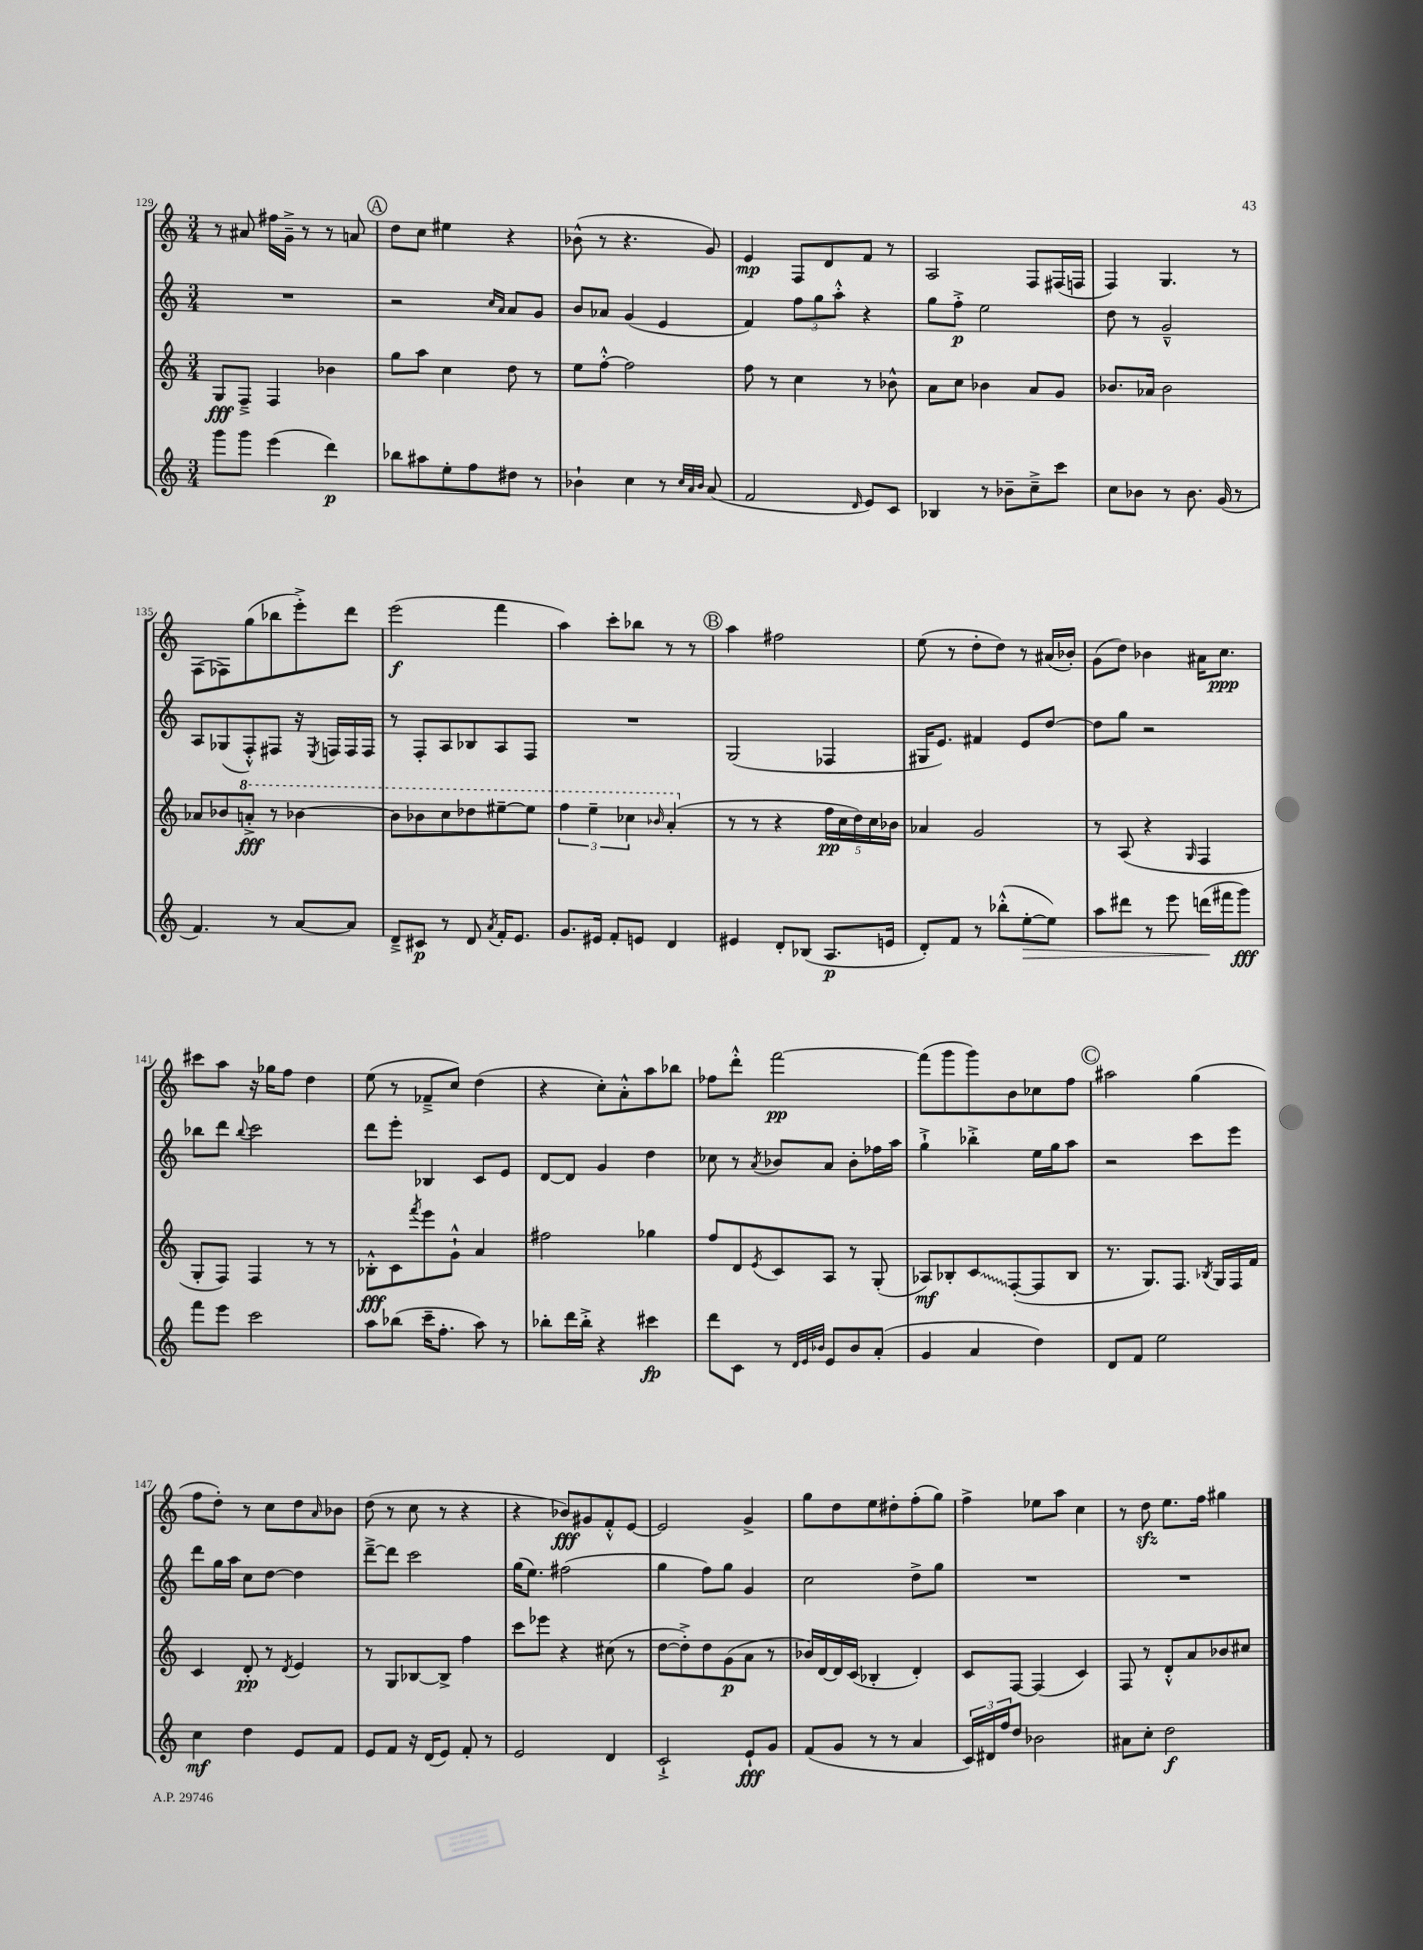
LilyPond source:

<<
\new StaffGroup <<
\new Staff = "s0" {
    \clef treble \key c \major \numericTimeSignature \time 3/4
    r8 ais'8 fis''16 g'16---> r8 r8 a'8 |
    \mark \markup { \circle "A" } d''8 c''8 eis''4 r4 |
    bes'8-^( r8 r4. g'8) |
    e'4\mp f8 d'8 f'8 r8 |
    a2 f8 fis16( f16 |
    f4) g4. r8 |
    f8( fes8) g''8( bes''8 e'''8-.->) d'''8 |
    e'''2\f( f'''4 |
    a''4) c'''8-. bes''8 r8 r8 |
    \mark \markup { \circle "B" } a''4 fis''2 |
    e''8( r8 d''8-. d''8) r8 ais'16( bes'16-.) |
    g'8( d''8) bes'4 ais'16 c''8.\ppp |
    cis'''8 a''8 r16 ges''16 f''8 d''4 |
    e''8( r8 fes'8---> c''8) d''4( |
    r4 c''8-.) a'8-.-^ a''8 bes''8 |
    fes''8 d'''8-.-^ f'''2~\pp |
    f'''8( g'''8 g'''8) b'8 ces''8 f''8 |
    \mark \markup { \circle "C" } ais''2 g''4( |
    f''8 d''8-.) r8 c''8 d''8 \grace { a'16 } bes'8 |
    d''8( r8 c''8 r8 r4 |
    r4 bes'8\fff) gis'8 f'8-.-^ e'8~ |
    e'2 g'4-> |
    g''8 d''8 e''8 dis''8-. f''8-.( g''8) |
    f''4-> ees''8 a''8 c''4 |
    r8 d''8\sfz e''8. f''16 gis''4 \bar "|." |
}
\new Staff = "s1" {
    \clef treble \key c \major \numericTimeSignature \time 3/4
    R2. |
    \mark \markup { \circle "A" } r2 \grace { c''16 a'16 } a'8 g'8 |
    b'8 aes'8 g'4( e'4 |
    f'4) \tuplet 3/2 { f''8 g''8 a''8-.-^ } r4 |
    g''8 f''8-.->\p e''2 |
    d''8 r8 g'2---^ |
    a8 ges8( f8-.-^) fis8 r16 \acciaccatura { e8 } f16 f16 f16 |
    r8 f8-. a8 bes8 a8 f8 |
    R2. |
    \mark \markup { \circle "B" } g2( fes4 |
    gis16 e'8.) fis'4 e'8 d''8~ |
    d''8 g''8 r2 |
    bes''8 d'''8 \appoggiatura { bes''8 } c'''2 |
    d'''8 e'''8-. bes4 c'8 e'8 |
    d'8~ d'8 g'4 d''4 |
    ces''8 r8 \acciaccatura { a'8 } bes'8 a'8 bes'8-. fes''16 a''16 |
    g''4-!-> bes''4-.-> e''16 g''16 a''8 |
    \mark \markup { \circle "C" } r2 c'''8 e'''8 |
    d'''8 g''16 a''16 c''8 d''8~ d''4 |
    d'''8~---> d'''8 c'''2 |
    g''16( e''8.) fis''2( |
    g''4 f''8) g''8 g'4 |
    c''2 d''8-> g''8 |
    R2. |
    R2. \bar "|." |
}
\new Staff = "s2" {
    \clef treble \key c \major \numericTimeSignature \time 3/4
    g8\fff f8---> f4 bes'4 |
    \mark \markup { \circle "A" } g''8 a''8 c''4 d''8 r8 |
    e''8 f''8~-.-^ f''2 |
    f''8 r8 c''4 r8 bes'8-^ |
    a'8 c''8 bes'4 a'8 g'8 |
    bes'8. aes'16 bes'2 |
    aes'8 bes'8 \ottava #1 a''!8-.->\fff r8 bes''4~ |
    bes''8 bes''8 c'''8 des'''8 eis'''8~-- eis'''8 |
    \tuplet 3/2 { f'''4 e'''4-- ces'''4 } \grace { bes''16 } a''4-.( \ottava #0 |
    \mark \markup { \circle "B" } r8 r8 r4 \tuplet 5/4 { f''16\pp c''16 d''16) c''16 bes'16 } |
    aes'4 g'2 |
    r8 a8( r4 \grace { g16 } f4 |
    g8-. f8) f4 r8 r8 |
    bes8-.-^\fff c'8 \acciaccatura { f'''8 } e'''8 g'8-!-^ a'4 |
    fis''2 ges''4 |
    f''8 d'8 \acciaccatura { e'8 } c'8 a8 r8 g8-.( |
    aes8\mf) bes8-. \once \override Glissando.style = #'zigzag c'8\glissando f8~-.( f8 bes8 |
    \mark \markup { \circle "C" } r8. g8.) f8. \acciaccatura { bes8 } g16 f16 f'16 |
    c'4 d'8-.\pp r8 \acciaccatura { d'8 } e'4 |
    r8 g8 bes8~ bes8-> f''4 |
    c'''8 ees'''8 r4 cis''8( r8 |
    d''8~ d''8-.->) d''8 g'8\p( a'8 r8 |
    bes'16) d'16~ d'16 c'16( bes4-. d'4-.) |
    c'8 f8~ f4( c'4) |
    f8 r8 d'8-.-^ a'8 bes'8 cis''8 \bar "|." |
}
\new Staff = "s3" {
    \clef treble \key c \major \numericTimeSignature \time 3/4
    g'''8 g'''8 e'''4( d'''4\p) |
    \mark \markup { \circle "A" } bes''8 ais''8 e''8-. f''8 dis''8 r8 |
    bes'4-! c''4 r8 \grace { c''32 a'32 bes'32 } a'8( |
    f'2 \grace { d'16 } e'8) c'8 |
    bes4 r8 bes'8-- c''8---> c'''8 |
    c''8 bes'8 r8 bes'8. g'16( r8 |
    f'4.) r8 a'8~ a'8 |
    d'8---> cis'8\p r8 d'8 \acciaccatura { a'8 } f'16-. e'8. |
    g'8. eis'16 f'8-. e'8 d'4 |
    \mark \markup { \circle "B" } eis'4 d'8-. bes8( a8.\p e'16 |
    d'8-.) f'8 r8 bes''8-.-^( e''8~-.\> e''8) |
    a''8 dis'''8 r8 e'''8 d'''16\!( fis'''16 g'''8\fff) |
    f'''8 e'''8 c'''2 |
    a''8 bes''8( c'''16-- f''8.-. a''8) r8 |
    bes''8-. d'''16 bes''16-.-> r4 cis'''4\fp |
    d'''8 c'8 r8 \grace { d'32 e'32 bes'32 } e'8 bes'8 a'8-.( |
    g'4 a'4 d''4) |
    \mark \markup { \circle "C" } d'8 f'8 e''2 |
    c''4\mf d''4 e'8 f'8 |
    e'8 f'8 r16 d'16( e'8) f'8-. r8 |
    e'2 d'4 |
    c'2-!-> e'8-!\fff g'8 |
    f'8( g'8 r8 r8 a'4 |
    \tuplet 3/2 { c'16) dis'16 f''16 } d''8 bes'2 |
    ais'8 c''8-. d''2\f \bar "|." |
}
>>
>>
\layout { \context { \Score currentBarNumber = #129 } }
